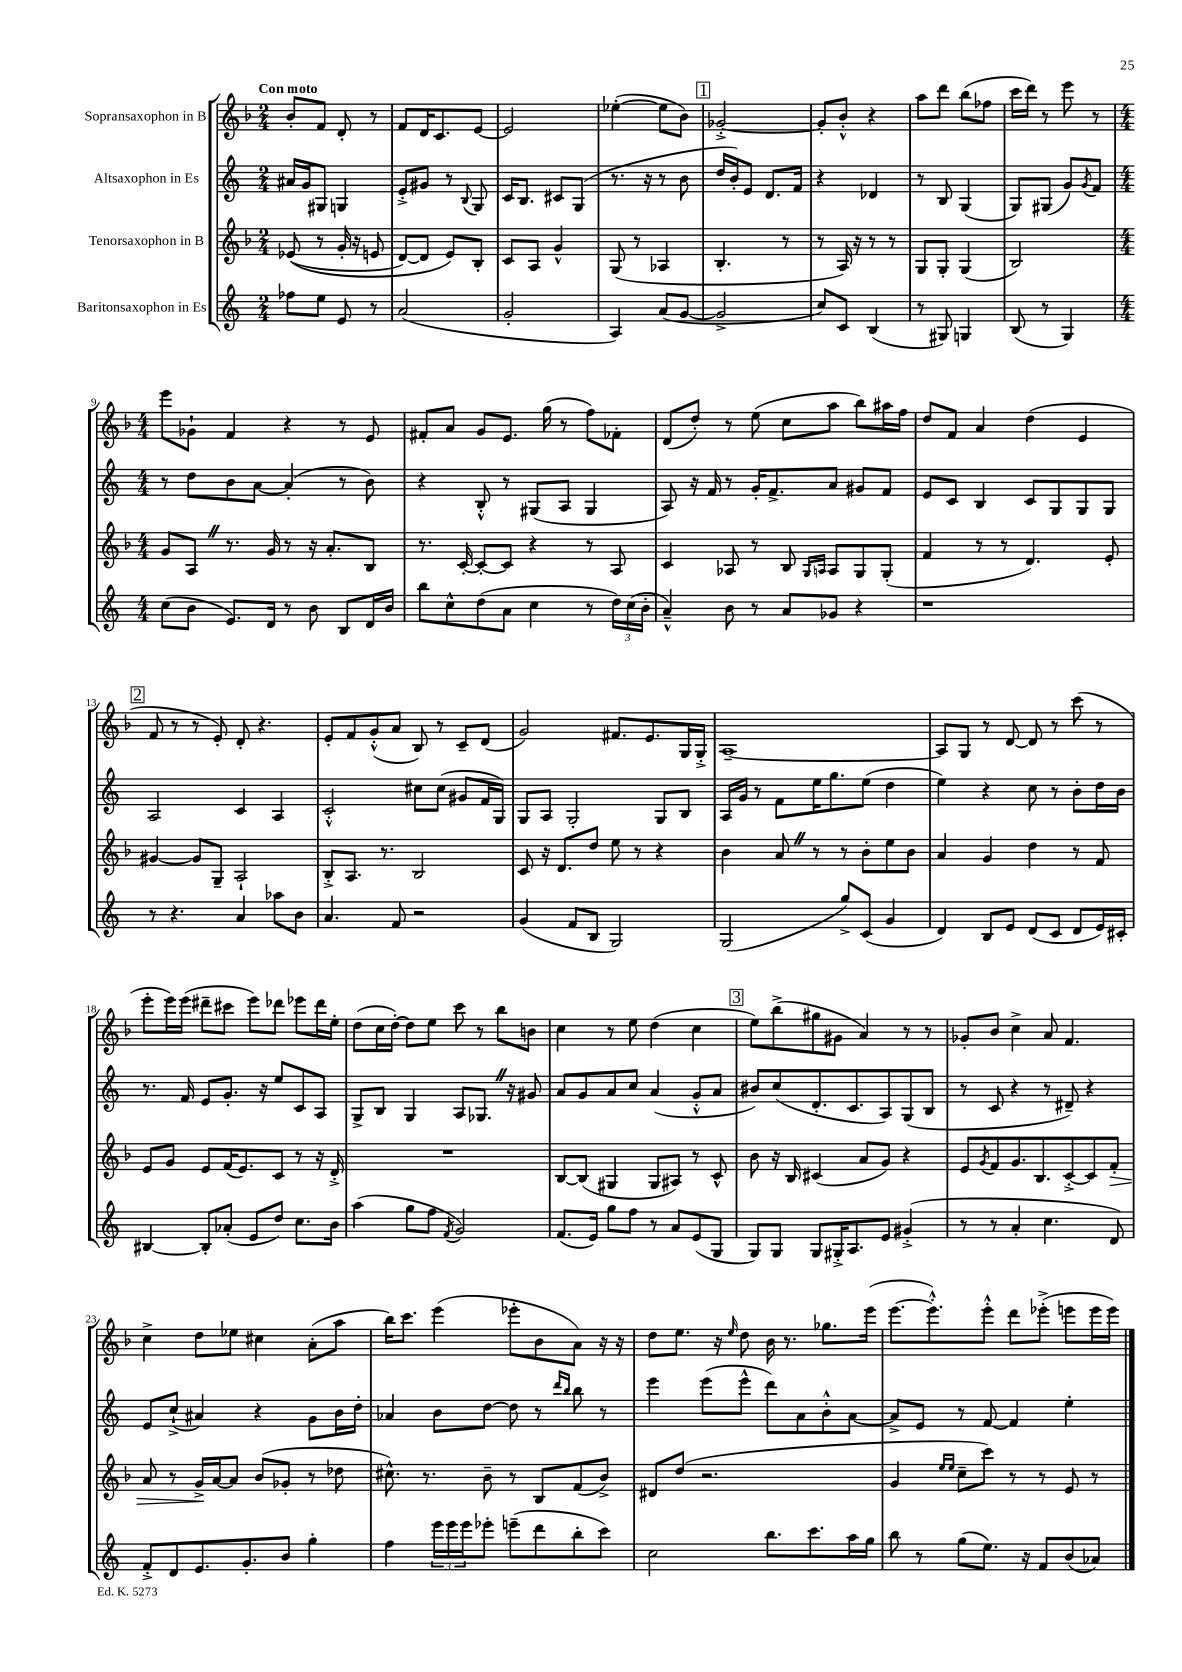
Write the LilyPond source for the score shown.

<<
\new StaffGroup <<
\new Staff = "s0" \with { instrumentName = "Sopransaxophon in B" } {
    \clef treble \key f \major \numericTimeSignature \time 2/4 \tempo "Con moto"
    bes'8-. f'8 d'8-. r8 |
    f'8 d'16 c'8. e'8~ |
    e'2 |
    ees''4~-.( ees''8 bes'8) |
    \mark \markup { \box "1" } ges'2~-.-> |
    ges'8-. bes'8-.-^ r4 |
    a''8 d'''8 bes''8( fes''8 |
    c'''16 d'''16) r8 e'''8 r8 |
    \numericTimeSignature \time 4/4 e'''8 ges'8-! f'4 r4 r8 e'8 |
    fis'8-. a'8 g'8 e'8. g''16( r8 f''8) fes'8-. |
    d'8( d''8-.) r8 e''8( c''8 a''8 bes''8) ais''16 f''16 |
    d''8 f'8 a'4 d''4( e'4 |
    \mark \markup { \box "2" } f'8 r8 r8 e'8-.) d'8-. r4. |
    e'8-. f'8 g'8-.-^( a'8 bes8) r8 c'8-- d'8( |
    g'2) fis'8. e'8. g16 g16-.-> |
    a1~-- |
    a8 g8 r8 d'8~ d'8 r8 c'''8( r8 |
    e'''8-. e'''16) e'''16( dis'''8-- cis'''8 e'''8) des'''8 ees'''8 des'''16 e''16-. |
    d''8( c''16 d''16~-.) d''8 e''8 c'''8 r8 bes''8 b'8 |
    c''4 r8 e''8 d''4( c''4 |
    \mark \markup { \box "3" } e''8) bes''8->( gis''8 gis'8 a'4) r8 r8 |
    ges'8-. bes'8 c''4-> a'8 f'4. |
    c''4-> d''8 ees''8 cis''4 a'8-.( a''8 |
    bes''16) c'''8. e'''4( ees'''8-. bes'8 a'8) r16 r16 |
    d''8 e''8. r16 \grace { e''16 } d''8 bes'16 r8. ges''8. e'''16( |
    e'''8.~ e'''8.-.-^) e'''8-.-^ d'''8 ees'''8-.->( e'''8 e'''16 e'''16) \bar "|." |
}
\new Staff = "s1" \with { instrumentName = "Altsaxophon in Es" } {
    \clef treble \key c \major \numericTimeSignature \time 2/4
    ais'16 g'16 gis8 g4 |
    e'8-.-> gis'8 r8 \appoggiatura { b8 } g8 |
    c'16 b8. cis'8 g8( |
    r8. r16 r8 b'8 |
    \mark \markup { \box "1" } d''16 b'16-.) e'8 d'8. f'16 |
    r4 des'4 |
    r8 b8 g4( |
    g8) gis8( g'8) \acciaccatura { g'8 } f'8 |
    \numericTimeSignature \time 4/4 r8 d''8 b'8 a'8~ a'4-.( r8 b'8) |
    r4 b8-.-^ r8 gis8( a8 gis4 |
    a8) r16 f'16 r8 g'16-. f'8.-> a'8 gis'8 f'8 |
    e'8 c'8 b4 c'8 g8 g8 g8 |
    \mark \markup { \box "2" } a2 c'4 a4 |
    c'2-.-^ cis''8 cis''8( gis'8 f'16 g16) |
    g8 a8 g2-. g8 b8 |
    a16 g'16 r8 f'8 e''16 g''8. e''8( d''4 |
    e''4) r4 c''8 r8 b'8-. d''16 b'16 |
    r8. f'16 e'8 g'8.-. r16 e''8 c'8 a8 |
    g8-> b8 g4 a8 ges8. \once \override BreathingSign.text = \markup { \musicglyph "scripts.caesura.straight" } \breathe r16 gis'8 |
    a'8 g'8 a'8 c''8 a'4( g'8-.-^ a'8 |
    \mark \markup { \box "3" } bis'8) c''8( d'8.-. c'8. a8) g8( b8 |
    r8 c'8 r4 r8 dis'8--) r4 |
    e'8 c''8-!->( ais'4) r4 g'8 b'16 d''16-. |
    aes'4 b'8 d''8~ d''8 r8 \grace { d'''16 b''16 } b''8 r8 |
    e'''4 e'''8( e'''8-^ d'''8) a'8 b'8-.-^ a'8~ |
    a'8-> e'8 r8 f'8~ f'4 e''4-. \bar "|." |
}
\new Staff = "s2" \with { instrumentName = "Tenorsaxophon in B" } {
    \clef treble \key f \major \numericTimeSignature \time 2/4
    ees'8(\( r8 g'16-. r16 e'8 |
    d'8~) d'8 e'8\) bes8-. |
    c'8 a8 g'4-^ |
    g8( r8 aes4 |
    \mark \markup { \box "1" } bes4.-. r8 |
    r8 a16) r16 r8 r8 |
    g8 g8-. g4( |
    bes2) |
    \numericTimeSignature \time 4/4 g'8 a8 \once \override BreathingSign.text = \markup { \musicglyph "scripts.caesura.straight" } \breathe r8. g'16 r8 r16 a'8.-. bes8 |
    r8. c'16~-. c'8~-. c'8 r4 r8 a8 |
    c'4 aes8 r8 bes8 \grace { g16 a16 } a8 g8 g8-.( |
    f'4 r8 r8 d'4.) e'8-. |
    \mark \markup { \box "2" } gis'4~ gis'8 g8-- a2-! |
    bes8-.-> a8. r8. bes2 |
    c'8 r16 d'8. d''8 e''8 r8 r4 |
    bes'4 a'8 \once \override BreathingSign.text = \markup { \musicglyph "scripts.caesura.straight" } \breathe r8 r8 bes'8-. e''8 bes'8 |
    a'4 g'4 d''4 r8 f'8 |
    e'8 g'8 e'8 f'16( e'8.) c'8 r8 r16 d'16-.-> |
    R1 |
    bes8~ bes8( gis4 gis8 ais8) r8 c'8-^ |
    \mark \markup { \box "3" } bes'8 r16 bes16 cis'4( a'8 g'8) r4 |
    e'8 \acciaccatura { g'8 } f'8 g'8. bes8. c'8~-.-> c'8 f'8-.\> |
    a'8 r8 g'16->\! a'16~ a'8 bes'8( ges'8-. r8 des''8 |
    cis''8.-^) r8. bes'8-- r8 bes8 f'8( bes'8->) |
    dis'8 d''8( r2. |
    g'4 \grace { e''16 e''16 } c''8-- c'''8) r8 r8 e'8 r8 \bar "|." |
}
\new Staff = "s3" \with { instrumentName = "Baritonsaxophon in Es" } {
    \clef treble \key c \major \numericTimeSignature \time 2/4
    fes''8 e''8 e'8 r8 |
    a'2( |
    g'2-. |
    a4) a'8( g'8~ |
    \mark \markup { \box "1" } g'2-> |
    c''8) c'8 b4( |
    r8 gis8) g4 |
    b8( r8 g4) |
    \numericTimeSignature \time 4/4 c''8( b'8 e'8.) d'16 r8 b'8 b8 d'16 b'16 |
    b''8 c''8-^ d''8( a'8 c''4 r8 \tuplet 3/2 { d''16) c''16( b'16-. } |
    a'4---^) b'8 r8 a'8 ges'8 r4 |
    r1 |
    \mark \markup { \box "2" } r8 r4. a'4 aes''8 b'8 |
    a'4. f'8 r2 |
    g'4( f'8 b8 g2) |
    g2( g''8->) c'8( g'4 |
    d'4) b8 e'8 d'8( c'8 d'8 e'16) cis'16-. |
    bis4~ bis8-. aes'8-.( e'8 d''8) c''8. b'16 |
    a''4( g''8 f''8 \acciaccatura { f'8 } g'2) |
    f'8.( e'16) g''8 f''8 r8 a'8 e'8( g8 |
    \mark \markup { \box "3" } g8) g8 g8 gis16-.-> a8. e'8 gis'4-.->( |
    r8 r8 a'4-. c''4. d'8) |
    f'8-.-> d'8 e'8. g'8.-. b'8 g''4-. |
    f''4 \tuplet 3/2 { e'''16 e'''16 e'''16 } ees'''8-. e'''8--( d'''8 b''8-. c'''8) |
    c''2 b''8. c'''8. a''16 g''16 |
    b''8 r8 g''8( e''8.) r16 f'8 b'8( aes'8) \bar "|." |
}
>>
>>
